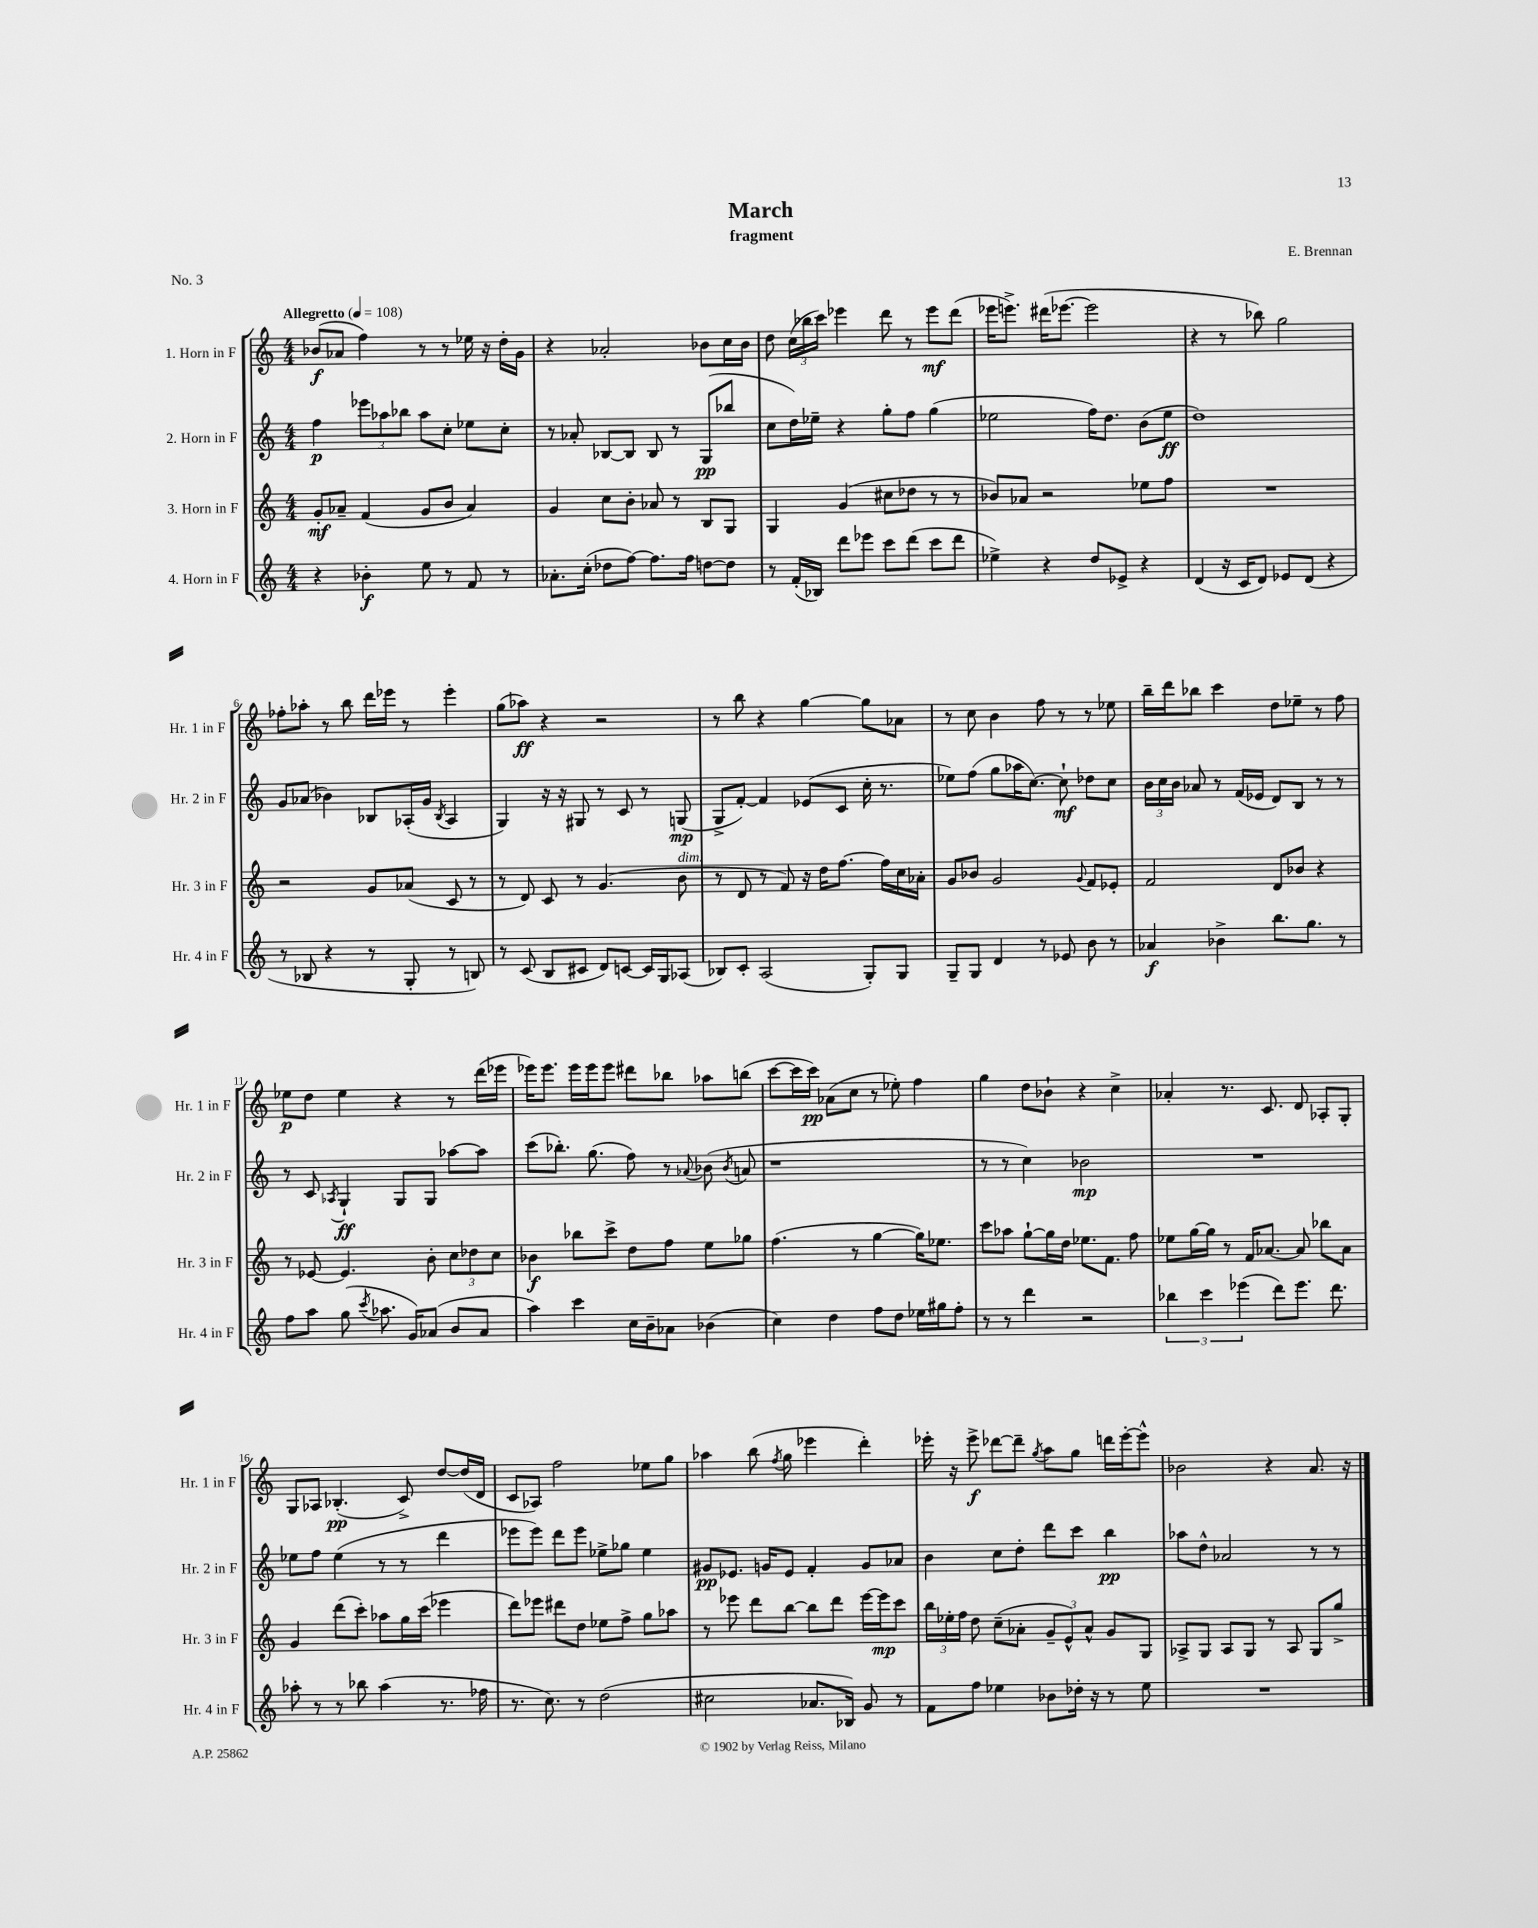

**kern	**kern	**kern	**kern
*staff4	*staff3	*staff2	*staff1
*clefG2	*clefG2	*clefG2	*clefG2
*k[]	*k[]	*k[]	*k[]
*M4/4	*M4/4	*M4/4	*M4/4
*MM108	*MM108	*MM108	*MM108
4r	8g'	4ff	(8b-
.	8a-~	.	8a-
4b-'	(4f	12eee-	4ff)
.	.	12aa-	.
.	.	12bb-	.
8ee	8g	8aa-	8r
8r	8b	8cc'	8r
8f	4a-)	8ee-	16ee-
.	.	.	16r
8r	.	8cc'	16dd'
.	.	.	16g
=	=	=	=
8.a-'	4g	8r	4r
.	.	8a-'	.
(16cc'	.	.	.
8dd-	8cc	[8B-	2a-'
[8ff)	8b'	8B-]	.
8.ff]	8a-	8B-	.
.	8r	8r	.
16ff	.	.	.
[8dd	8B	(8G	8b-
8dd]	8G	8bb-	16cc
.	.	.	16b-
=	=	=	=
8r	4G	8cc	8dd
(16f'	.	16dd)	(24cc
.	.	.	24bb-
16B-)	.	16ee-~	.
.	.	.	24ccc)
8ddd	(4g	4r	4eee-
8eee-	.	.	.
8ccc	8cc#	8gg'	8ddd
(8ddd	8dd-	8ff	8r
8ccc	8r	(4gg	8eee-
8ddd	8r	.	(8ddd
=	=	=	=
4ee-^)	8b-)	2ee-	16eee-
.	.	.	8.eee^)
.	8a-	.	.
4r	2r	.	(16ddd#
.	.	.	[8.eee-
8dd	.	16ff)	2eee-]
.	.	8.dd	.
8e-^	.	.	.
4r	8ee-	(8b	.
.	8ff	8ee-	.
=	=	=	=
(4d	1r	1dd)	4r
16r	.	.	8r
16c	.	.	.
8d)	.	.	8bb-)
8e-	.	.	2gg
(8d	.	.	.
4r	.	.	.
=	=	=	=
8r	2r	8g	8ff-'
8B-	.	(8a-	8aa-'
4r	.	4b-)	8r
.	.	.	8bb
8r	8g	8B-	16ddd
.	.	.	16eee-
8G'	(8a-	(16A-'	8r
.	.	16g	.
.	.	8qB-	.
8r	8c	4A-	4eee-'
8B)	8r	.	.
=	=	=	=
8r	8r	4G)	(8gg
(8c	8d)	.	8aa-)
8B	8c	16r	4r
.	.	16r	.
8c#	8r	8G#	.
8d)	(4.g	8r	2r
[8c	.	8c	.
16c]	.	8r	.
16G	.	.	.
(8A-	8b	(8G	.
=	=	=	=
8B-)	8r	8G^	8r
8c'	8d	[8f')	8bb
(2A	8r	4f]	4r
.	8f)	.	.
.	16r	(8e-	[4gg
.	16dd	.	.
.	[8.ff	8c	.
8G')	.	16cc'	8gg]
.	16ff]	8.r	.
8G	16cc	.	8a-
.	16a-'	.	.
=	=	=	=
8G~	8g	8ee-)	8r
8G	8b-	(8ff	8cc
4d	2g	8gg	4b
.	.	16aa-	.
.	.	[8.cc)	.
8r	.	.	8ff
8e-	.	8cc`]	8r
.	8qqg	.	.
8b	8f	8dd-	8r
8r	8e-'	8cc	8ee-
=	=	=	=
4a-	2f	24b	16bb~
.	.	24cc	.
.	.	.	16ddd
.	.	24b	.
.	.	8a-	8bb-
4b-^	.	8r	4ccc
.	.	(16f	.
.	.	16e-	.
8.bb	8d	8d)	8dd
.	8b-	8B	8ee-~
8.gg	.	.	.
.	4r	8r	8r
8r	.	8r	8ff
=	=	=	=
8ff	8r	8r	8ee-
8aa	[8e-	8c	8dd
.	.	8qA-	.
(8gg	4.e-]	4G`	4ee-
8qccc	.	.	.
8.aa-	.	.	.
.	.	8G	4r
16g)	.	.	.
(8a-	8b'	8G	.
8b	12cc	[8aa-	8r
.	12dd-	.	.
8a-	.	8aa-]	(16ddd
.	12cc	.	.
.	.	.	16eee-
=	=	=	=
4aa)	4b-	(8ccc	16eee-)
.	.	.	8.eee-
.	.	8.bb-')	.
4ccc	8bb-	.	16eee-
.	.	(8.gg	16eee-
.	8ccc^	.	8eee-
16cc	8dd	8ff)	8ddd#
16b~	.	.	.
8a-	8ff	8r	8bb-
.	.	8qqa-	.
(4b-	8ee	(8b-	8aa-
.	.	8qb-	.
.	8gg-	8a	(8bb
=	=	=	=
4cc)	(4.ff	1r	[8ccc
.	.	.	16ccc]
.	.	.	16ccc)
4dd	.	.	(8a-
.	8r	.	8cc
8ff	[4gg	.	8r
8dd	.	.	8ee-')
16ee-	16gg])	.	4ff
16gg#	8.ee-	.	.
8ff'	.	.	.
=	=	=	=
8r	8ccc	8r	4gg
8r	8aa-	8r	.
4ddd	[8gg`	4cc)	8dd
.	16gg]	.	8b-`
.	16dd	.	.
2r	8.ee-	2b-	4r
.	8.f	.	.
.	.	.	4cc^
.	8ff	.	.
=	=	=	=
6bb-	8ee-	1r	4a-'
.	[16gg	.	.
6ccc	.	.	.
.	16gg]	.	.
.	8r	.	8.r
(6eee-	.	.	.
.	16f	.	.
.	[8.a-	.	8.c
8ddd)	.	.	.
8.eee-	8a-]	.	8d
.	8bb-	.	8A-'
8.ddd	.	.	.
.	8a-	.	8G'
=	=	=	=
8aa-'	4g	8ee-	8G
8r	.	8ff	8A-
8r	(8ddd	(4ee-	(4.B-'
8bb-	8ccc')	.	.
(4aa-	8aa-	8r	.
.	16gg	8r	8c^)
.	(16ccc	.	.
8.r	4eee-	4ddd	[8dd
.	.	.	(16dd]
16ff-	.	.	16d
=	=	=	=
8.r	8ddd)	8eee-	8c
.	8eee-	8eee-)	8A-)
8.cc)	.	.	.
.	8ddd#	8ddd	2ff
8r	8dd	8eee-	.
(2dd	8ee-	8ee-^	.
.	8ff^	8gg-	.
.	8gg	4ee-	8ee-
.	8aa-	.	8gg
=	=	=	=
2cc#	8r	8g#	4aa-
.	8eee-	8.e-	.
.	8ddd	.	(8bb
.	.	16g	.
.	.	.	8qff
.	[8bb	8e-	8gg
8.a-	8bb]	4f'	4eee-
.	8ddd	.	.
16B-)	.	.	.
8g	[16eee-	8g	4ddd')
.	16eee-]	.	.
8r	8ccc	8a-	.
=	=	=	=
8f	24bb	4b	16eee-'
.	24ee-'	.	.
.	.	.	16r
.	24ff	.	.
8ff	8dd	.	8eee-^
4ee-	(8cc~	8cc	[8ddd-
.	8a-'	8dd'	8ddd-~]
.	.	.	8qgg
8b-	12g~	8ddd	8aa
.	12e^^)	.	.
16dd-'	.	8ccc	8gg
.	12a-^^	.	.
16r	.	.	.
8r	8g	4bb	16ddd
.	.	.	[16eee-'
8ee-	8G	.	8eee-^^]
=	=	=	=
1r	8A-^	8aa-	2b-
.	8G	8dd^^	.
.	8A-	2a-	.
.	8G	.	.
.	8r	.	4r
.	8A-	.	.
.	8G	8r	8.a
.	8gg^	8r	.
.	.	.	16r
==	==	==	==
*-	*-	*-	*-
